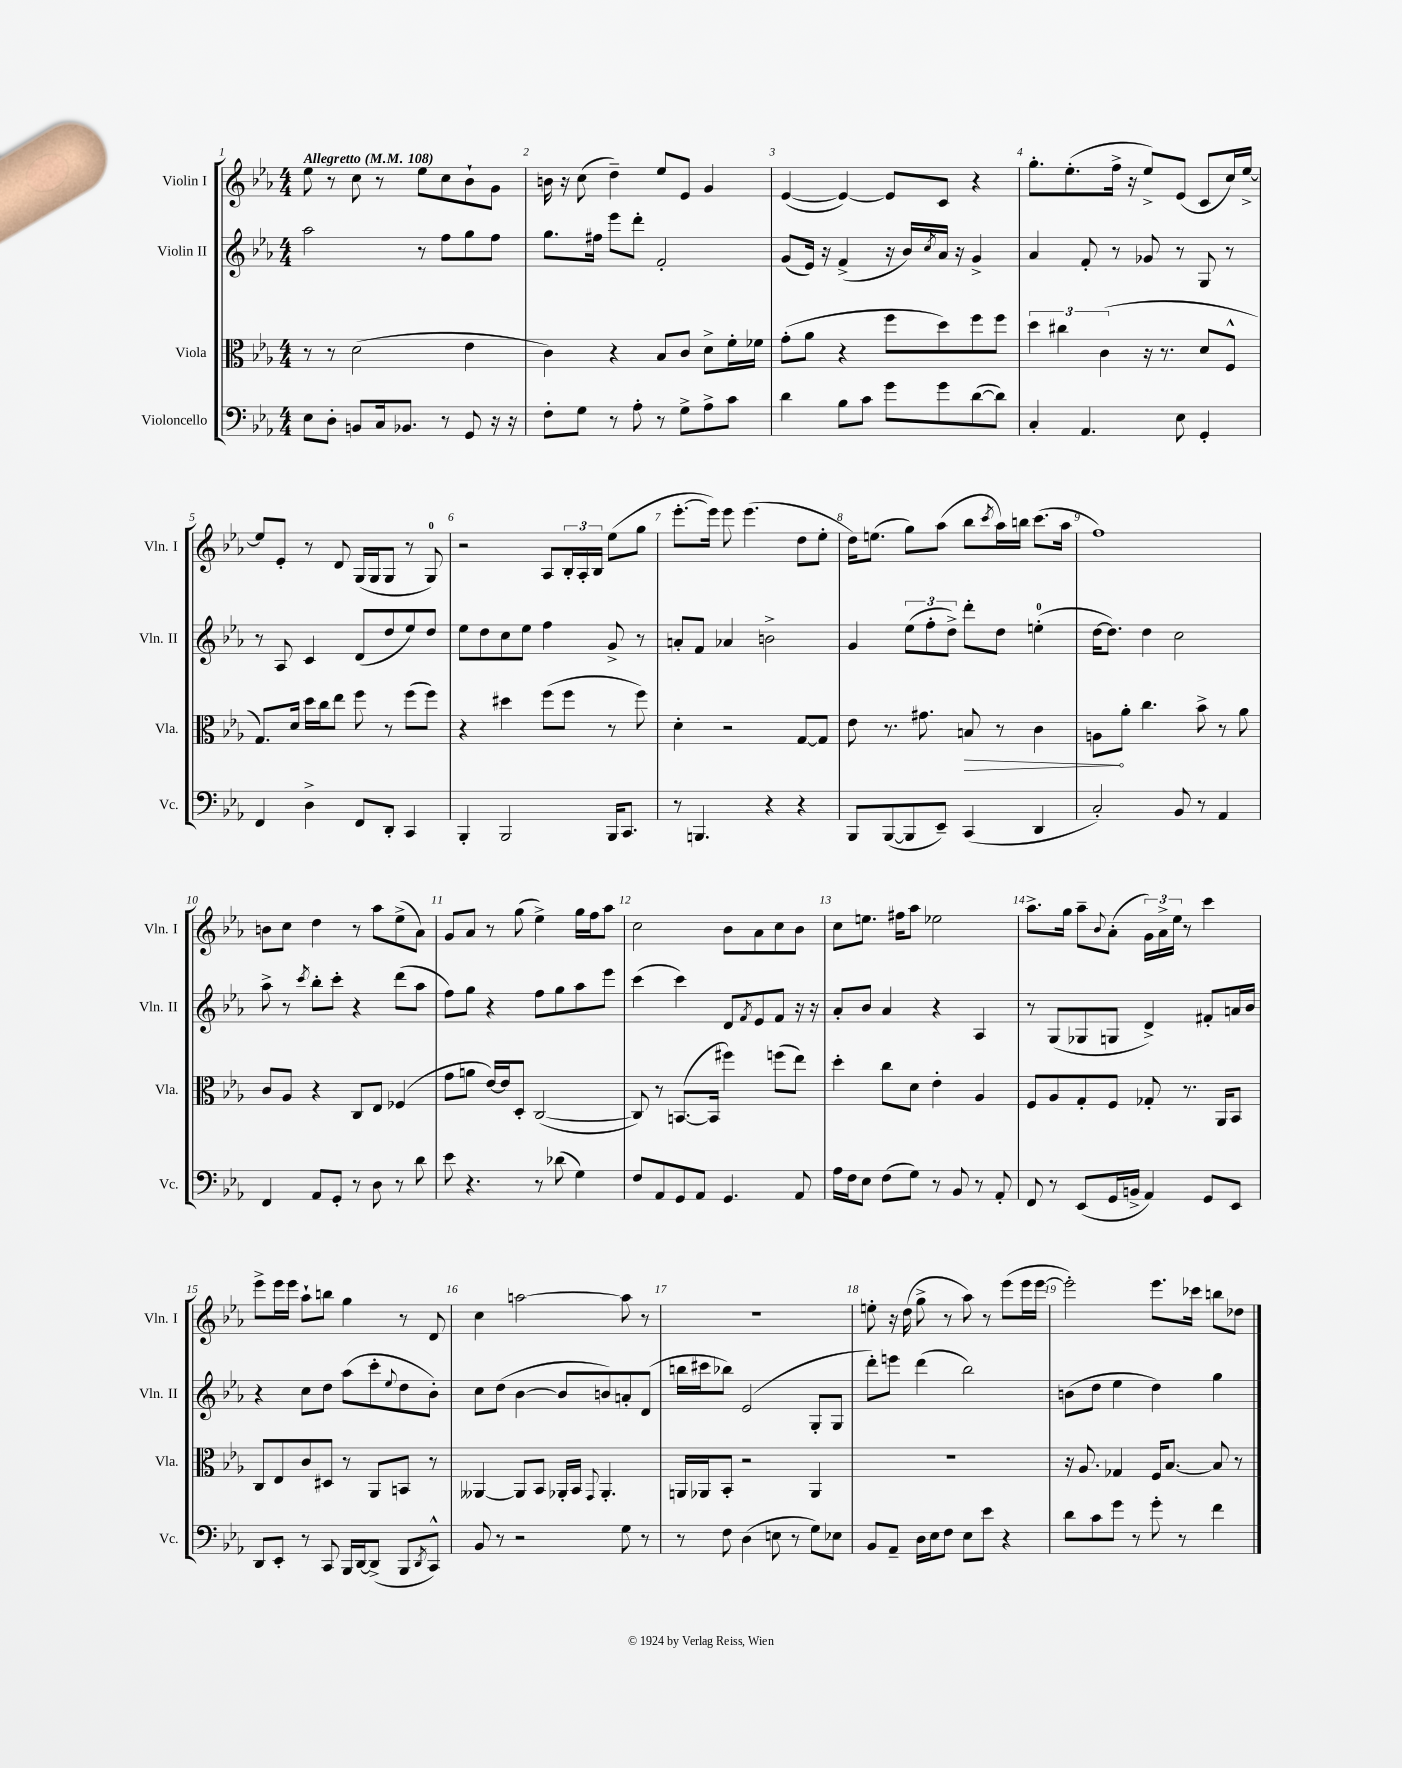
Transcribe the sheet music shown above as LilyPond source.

<<
\new StaffGroup <<
\new Staff = "s0" \with { instrumentName = "Violin I" shortInstrumentName = "Vln. I" } {
    \clef treble \key ees \major \numericTimeSignature \time 4/4 \tempo "Allegretto" 4 = 108
    ees''8 r8 c''8 r8 ees''8 c''8 bes'8-! g'8 |
    b'16 r16 c''8( d''4--) ees''8 ees'8 g'4 |
    ees'4~( ees'4~) ees'8 c'8 r4 |
    g''8.-. ees''8.-.( f''16-> r16 ees''8->) ees'8( c'8 c''16) ees''16~-> |
    ees''8 ees'8-. r8 d'8 g16( g16 g8 r8 g8-0) |
    r2 aes8 \tuplet 3/2 { bes16-. aes16-. bes16 } ees''8( g''8 |
    ees'''8.~-. ees'''16) ees'''8 ees'''4.( d''8 ees''8-. |
    d''16) e''8.( g''8) aes''8( bes''8 \acciaccatura { c'''8 } aes''16) b''16 c'''8.( aes''16 |
    f''1) |
    b'8 c''8 d''4 r8 aes''8 ees''8->( aes'8) |
    g'8 aes'8 r8 g''8( ees''4->) g''16 f''16 aes''8 |
    c''2 bes'8 aes'8 c''8 bes'8 |
    c''8 e''8. fis''16 aes''8 ees''2 |
    aes''8.-> g''16 aes''8-- \appoggiatura { bes'8 } aes'8-.( \tuplet 3/2 { g'16) aes'16-> ees''16 } r8 c'''4 |
    ees'''8-> ees'''16 ees'''16 aes''8-! b''8 g''4 r8 d'8 |
    c''4 a''2~ a''8 r8 |
    R1 |
    e''8-. r16 d''16( g''8-> r8 aes''8) r8 ees'''8( ees'''16 ees'''16~ |
    ees'''2-.) ees'''8. ces'''16 b''8 des''8 \bar "|." |
}
\new Staff = "s1" \with { instrumentName = "Violin II" shortInstrumentName = "Vln. II" } {
    \clef treble \key ees \major \numericTimeSignature \time 4/4
    aes''2 r8 f''8 g''8 f''8 |
    g''8. fis''16 ees'''8 d'''8-. f'2-. |
    g'8( ees'16) r16 f'4->( r16 bes'16) \acciaccatura { c''8 } aes'16 r16 g'4-> |
    aes'4 f'8-. r8 ges'8 r8 g8 r8 |
    r8 aes8 c'4 d'8( d''8 ees''8) d''8 |
    ees''8 d''8 c''8 ees''8 f''4 g'8-> r8 |
    a'8-. f'8 aes'4 b'2-> |
    g'4 \tuplet 3/2 { ees''8( f''8-. d''8->) } d'''8-. d''8 e''4-0-.( |
    d''16~ d''8.) d''4 c''2 |
    aes''8-> r8 \acciaccatura { c'''8 } bes''8-. c'''8-. r4 d'''8( aes''8 |
    f''8) g''8 r4 f''8 g''8 aes''8 ees'''8 |
    c'''4( c'''4) d'8 \acciaccatura { f'8 } ees'8 f'8 r16 r16 |
    aes'8-. bes'8 aes'4 r4 aes4 |
    r8 g8( ges8 g8 d'4->) fis'8-. a'16 bes'16 |
    r4 c''8 d''8 aes''8( c'''8-. \appoggiatura { ees''8 } d''8 bes'8-.) |
    c''8 d''8( bes'4~ bes'8 b'8) a'8-. d'8( |
    b''16 cis'''16 bes''8) ees'2( g8-. g8 |
    d'''8-.) e'''8 d'''4( bes''2) |
    b'8( d''8 ees''4 d''4) g''4 \bar "|." |
}
\new Staff = "s2" \with { instrumentName = "Viola" shortInstrumentName = "Vla." } {
    \clef alto \key ees \major \numericTimeSignature \time 4/4
    r8 r8 d'2( ees'4 |
    c'4) r4 bes8 c'8 d'8-> f'16-. fes'16 |
    g'8-.( aes'8 r4 f''8 d''8) f''8 f''8 |
    \tuplet 3/2 { d''4 cis''4 c'4( } r16 r8. d'8 f8-^ |
    g8.) d'16 d''16 c''16 ees''8 f''8 r8 f''8( f''8) |
    r4 dis''4 f''8( f''8 r8 f''8) |
    d'4-. r2 g8~ g8 |
    ees'8 r8. gis'8. \once \override Hairpin.circled-tip = ##t b8\> r8 c'4 |
    a8\! aes'8-. c''4. bes'8-> r8 aes'8 |
    c'8 aes8 r4 c8 ees8 fes4( |
    g'8 a'8 ees'16~) ees'16 d8-. c2~( |
    c8) r8 b,8.~( b,16 fis''4) f''8( ees''8) |
    d''4-. c''8 d'8 ees'4-. aes4 |
    f8 aes8 g8-. f8 ges8-. r8. aes,16 bes,8 |
    c8 ees8 c'8 dis8 r8 aes,8 b,8 r8 |
    aeses,4~ aeses,8 bes,8 aes,16-. bes,16 \appoggiatura { g,8 } aes,4.-. |
    a,16 aes,16 bes,8-. r2 aes,4 |
    R1 |
    r16 aes8. ges4 f16 bes8.~ bes8 r8 \bar "|." |
}
\new Staff = "s3" \with { instrumentName = "Violoncello" shortInstrumentName = "Vc." } {
    \clef bass \key ees \major \numericTimeSignature \time 4/4
    ees8 d8-. b,8 c16 bes,8. r8 g,8 r16 r16 |
    f8-. g8 r8 aes8-. r8 g8-> aes8-> c'8 |
    d'4 bes8 c'8 g'8 g'8 d'8~( d'8) |
    c4-. aes,4. ees8 g,4-. |
    f,4 d4-> f,8 d,8-. c,4 |
    bes,,4-. bes,,2 bes,,16 c,8. |
    r8 b,,4. r4 r4 |
    bes,,8 bes,,8~( bes,,8 ees,8--) c,4( d,4 |
    c2-.) bes,8 r8 aes,4 |
    f,4 aes,8 g,8-. r8 d8 r8 d'8 |
    ees'8 r4. r8 des'8( g4) |
    f8 aes,8 g,8 aes,8 g,4. aes,8 |
    aes16 f16 ees8 f8( g8) r8 bes,8 r8 aes,8-. |
    f,8 r8 ees,8( g,16 b,16-> aes,4) g,8 ees,8 |
    d,8 ees,8-. r8 c,8 bes,,16 d,16~ d,8->( bes,,8 \acciaccatura { d,8 } c,8-^) |
    bes,8 r8 r2 g8 r8 |
    r8 f8 d4( e8 r8 g8) ees8 |
    bes,8 aes,8-- d16 ees16 f8 ees8 ees'8 r4 |
    d'8 c'8 g'8 r8 g'8-. r8 f'4 \bar "|." |
}
>>
>>
\layout { \context { \Score \override BarNumber.break-visibility = ##(#f #t #t) barNumberVisibility = #all-bar-numbers-visible } }
